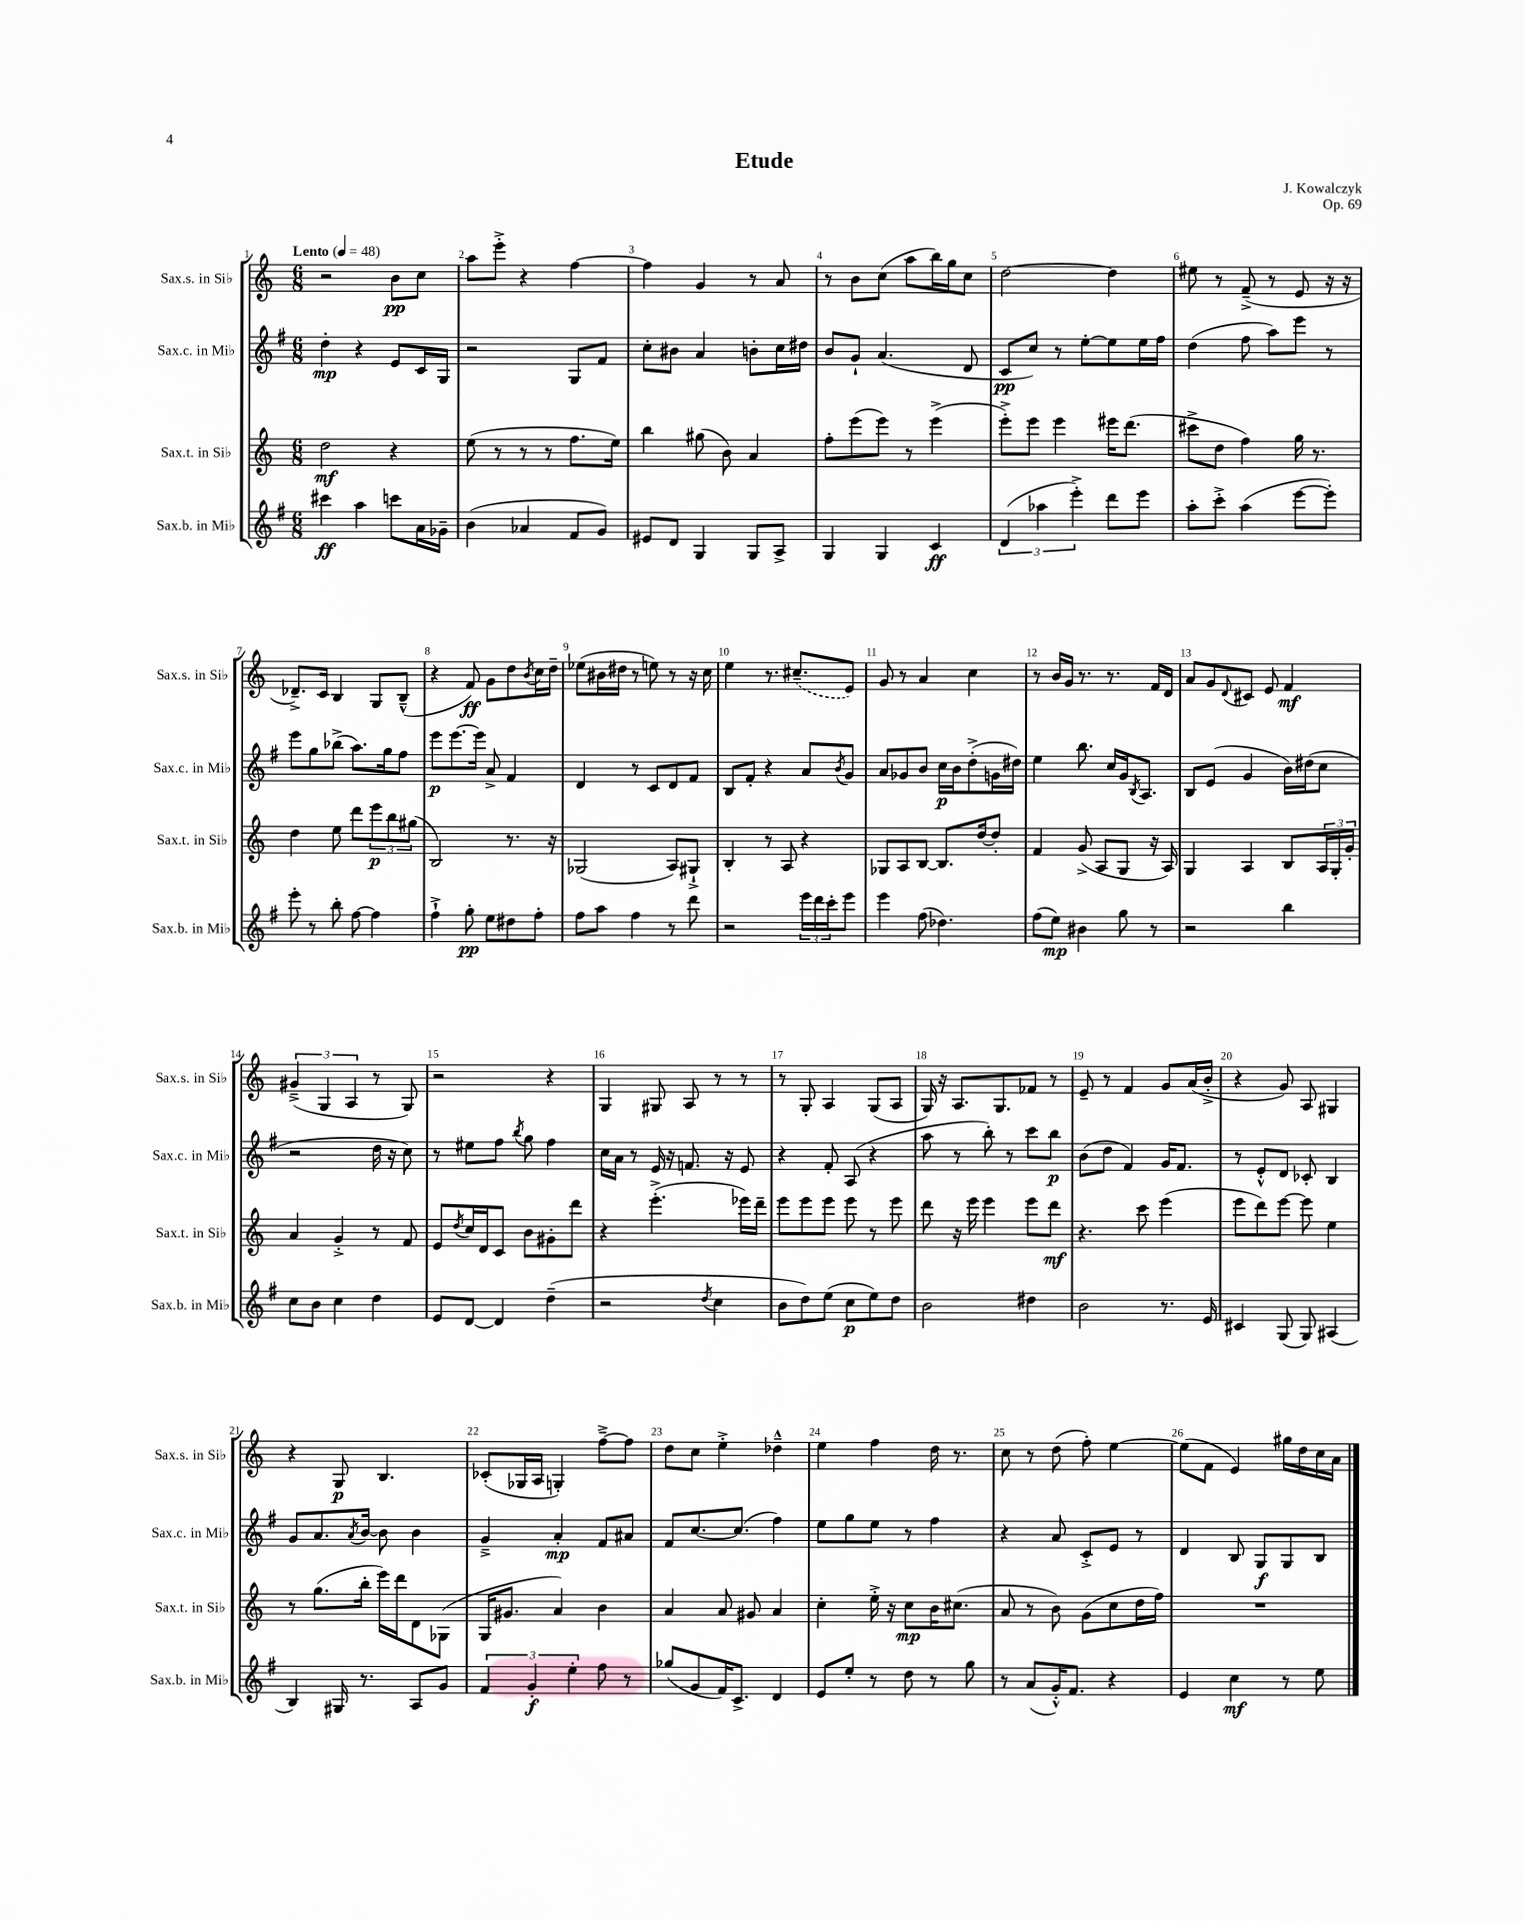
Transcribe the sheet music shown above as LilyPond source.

\header { title = "Etude" composer = "J. Kowalczyk" opus = "Op. 69" }
<<
\new StaffGroup <<
\new Staff = "s0" \with { instrumentName = "Sax.s. in Sib" shortInstrumentName = "Sax.s. in Sib" } {
    \clef treble \key c \major \numericTimeSignature \time 6/8 \tempo "Lento" 4 = 48
    r2 b'8\pp c''8 |
    a''8 e'''8-.-> r4 f''4~ |
    f''4 g'4 r8 a'8 |
    r8 b'8 c''8( a''8 b''16) g''16 c''8 |
    d''2~ d''4 |
    eis''8 r8 f'8--->( r8 e'8 r16 r16 |
    des'8.--->) c'16 b4 g8 b8---^( |
    r4 f'8\ff) g'8 d''8 \acciaccatura { b'8 } c''16 d''16-- |
    ees''8( bis'16 dis''16 r8 e''8) r8 r16 c''16 |
    e''4 r8. \once \slurDashed cis''8.--( e'8) |
    g'8 r8 a'4 c''4 |
    r8 b'16 g'16 r8. r8. f'16 d'16 |
    a'8 g'8 \appoggiatura { d'8 } cis'8 e'8 f'4\mf |
    \tuplet 3/2 { gis'4--->( g4 a4 } r8 g8) |
    r2 r4 |
    g4 gis8 a8 r8 r8 |
    r8 g8-. a4 g8( a8 |
    g16) r16 a8. g8. fes'8 r8 |
    e'8-- r8 f'4 g'8 a'16( b'16-.-> |
    r4 g'8) a8 gis4 |
    r4 g8\p b4. |
    ces'8-.( ges16 a16 g4-.) f''8~---> f''8 |
    d''8 c''8 e''4-.-> des''4---^ |
    e''4 f''4 d''16 r8. |
    c''8 r8 d''8( f''8-.) e''4~ |
    e''8( f'8 e'4) gis''16 d''16 c''16 a'16 \bar "|." |
}
\new Staff = "s1" \with { instrumentName = "Sax.c. in Mib" shortInstrumentName = "Sax.c. in Mib" } {
    \clef treble \key g \major \numericTimeSignature \time 6/8
    d''4-.\mp r4 e'8 c'16 g16 |
    r2 g8 fis'8 |
    c''8-. bis'8 a'4 b'8-. c''16 dis''16 |
    b'8 g'8-! a'4.( d'8 |
    c'8\pp c''8) r8 e''8~-. e''8 e''16 fis''16 |
    d''4( fis''8 a''8) e'''8 r8 |
    e'''8 g''8 bes''8->( a''8.) g''16 fis''8 |
    e'''8\p e'''8.~ e'''16 a'8-> fis'4 |
    d'4 r8 c'8 d'8 fis'8 |
    b8 fis'8-. r4 a'8 \acciaccatura { b'8 } g'8 |
    a'8 ges'8 b'8 c''16\p b'16 d''8-.->( g'16 dis''16) |
    e''4 b''8. c''16 g'16 \acciaccatura { b8 } a8. |
    b8 e'8( g'4 b'16) dis''16( c''8 |
    r2 d''16 r16 c''8) |
    r8 eis''8 fis''8 \acciaccatura { b''8 } g''8 fis''4 |
    c''16 a'16 r8 e'16 r16 f'8. r16 e'8 |
    r4 fis'8-. a8( r4 |
    a''8 r8 b''8-.) r8 c'''8 b''8\p |
    b'8( d''8 fis'4) g'16 fis'8. |
    r8 e'8-.-^ d'8 ces'8-. b4 |
    g'8 a'8. \acciaccatura { a'8 } b'16~ b'8 b'4 |
    g'4---> a'4-.\mp fis'8 ais'8 |
    fis'8 c''8.~ c''8.( fis''4) |
    e''8 g''8 e''8 r8 fis''4 |
    r4 a'8 c'8-.-> e'8 r8 |
    d'4 b8 g8\f g8 b8 \bar "|." |
}
\new Staff = "s2" \with { instrumentName = "Sax.t. in Sib" shortInstrumentName = "Sax.t. in Sib" } {
    \clef treble \key c \major \numericTimeSignature \time 6/8
    d''2\mf r4 |
    e''8( r8 r8 r8 f''8. e''16) |
    b''4 gis''8( b'8) a'4 |
    f''8-. e'''8( e'''8) r8 e'''4->( |
    e'''8-.->) e'''8 e'''4 eis'''16 d'''8.( |
    cis'''8-> d''8 f''4) g''16 r8. |
    d''4 e''8 d'''8 \tuplet 3/2 { e'''8\p b''8 gis''8( } |
    b2) r8. r16 |
    ges2( a8) gis8-!-> |
    b4-. r8 a8 r4 |
    ges8 a8 b8~ b8. d''16~ d''8-. |
    f'4 g'8->( a8 g8 r16 a16) |
    g4 a4 b8 \tuplet 3/2 { a16 g16-. g'16-. } |
    a'4 g'4-.-> r8 f'8 |
    e'8 \acciaccatura { d''8 } c''16 d'16 c'8 b'8 gis'8-. d'''8 |
    r4 e'''4.-.->( ees'''16) d'''16-- |
    e'''8 e'''8 e'''8 e'''8 r8 e'''8 |
    d'''8 r16 e'''16 e'''4 e'''8 d'''8\mf |
    r4. c'''8 e'''4( |
    e'''8 d'''8) e'''8~ e'''8 e''4 |
    r8 g''8.( b''16-. e'''16) d'''16 d'8 ges8( |
    g16 gis'8. a'4) b'4 |
    a'4 a'8 gis'8 a'4 |
    c''4-. e''16-.-> r16 c''8\mp b'16 cis''8.( |
    a'8 r8 b'8) g'8( c''8 d''16 f''16) |
    R2. \bar "|." |
}
\new Staff = "s3" \with { instrumentName = "Sax.b. in Mib" shortInstrumentName = "Sax.b. in Mib" } {
    \clef treble \key g \major \numericTimeSignature \time 6/8
    cis'''4\ff a''4 c'''8 a'16 ges'16-- |
    b'4( aes'4 fis'8 g'8) |
    eis'8 d'8 g4 g8 a8-> |
    g4 g4 c'4\ff |
    \tuplet 3/2 { d'4( aes''4 e'''4-.->) } d'''8 e'''8 |
    a''8-. c'''8-.-> a''4( e'''8~ e'''8-.) |
    e'''8-. r8 b''8-. fis''8~ fis''4 |
    fis''4-!-> g''8-.\pp e''8 dis''8 fis''8-. |
    fis''8 a''8 fis''4 r8 d'''8 |
    r2 \tuplet 3/2 { e'''16 d'''16 c'''16-. } e'''8 |
    e'''4 fis''8( des''4.) |
    fis''8( e''8\mp) bis'4 g''8 r8 |
    r2 b''4 |
    c''8 b'8 c''4 d''4 |
    e'8 d'8~ d'4 d''4--( |
    r2 \acciaccatura { d''8 } c''4 |
    b'8 d''8) e''8( c''8\p e''8) d''8 |
    b'2 dis''4 |
    b'2 r8. e'16 |
    cis'4 g8( g8) ais4( |
    b4) gis16 r8. a8 g'8 |
    \tuplet 3/2 { fis'4 g'4-.\f e''4-. } fis''8 r8 |
    ges''8( g'8 fis'16) c'8.-> d'4 |
    e'8 e''8-. r8 d''8 r8 g''8 |
    r8 a'8( g'16-.-^) fis'8. r4 |
    e'4 c''4\mf r8 e''8 \bar "|." |
}
>>
>>
\layout { \context { \Score \override BarNumber.break-visibility = ##(#f #t #t) barNumberVisibility = #all-bar-numbers-visible } }
